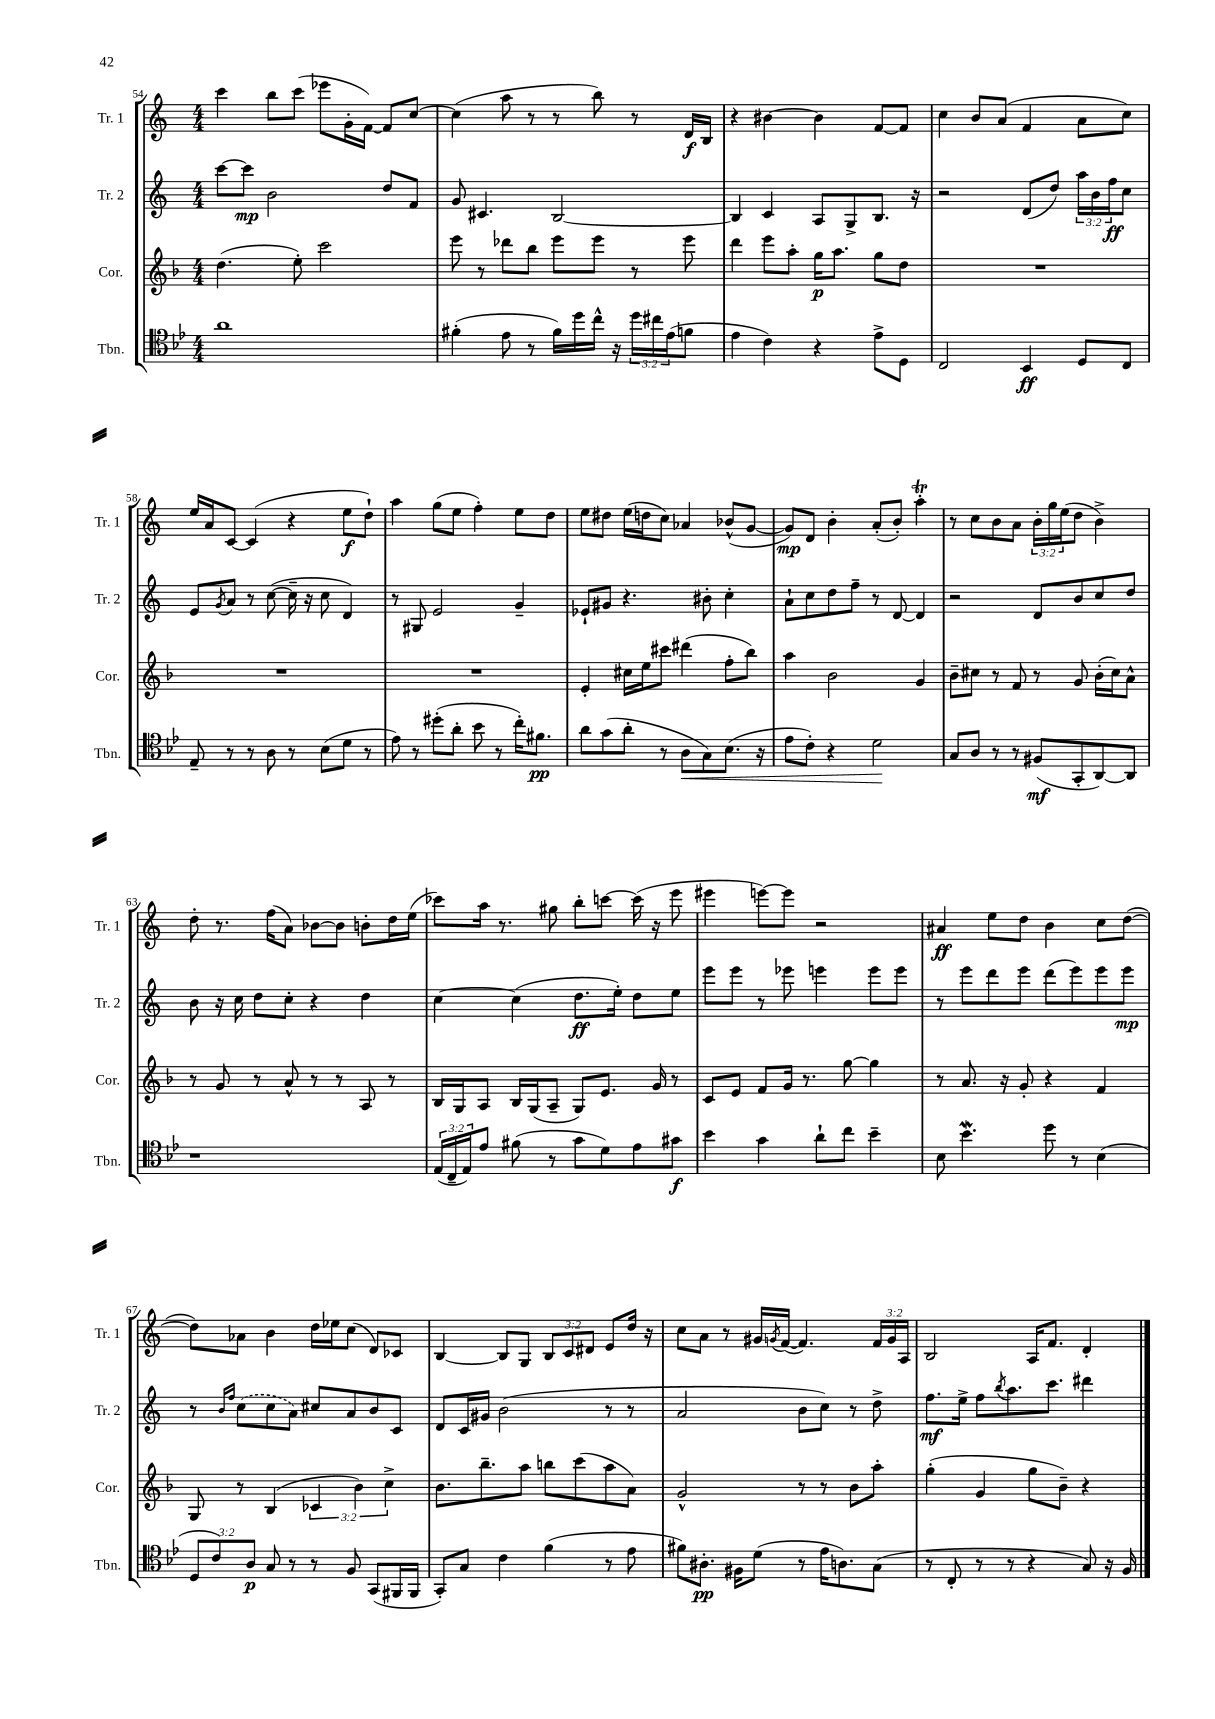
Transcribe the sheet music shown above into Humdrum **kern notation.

**kern	**kern	**kern	**kern
*staff4	*staff3	*staff2	*staff1
*clefC4	*clefG2	*clefG2	*clefG2
*k[b-e-]	*k[b-]	*k[]	*k[]
*M4/4	*M4/4	*M4/4	*M4/4
1a	(4.dd	[8ccc	4ccc
.	.	8ccc]	.
.	.	2b	8bb
.	8ee')	.	(8ccc
.	2ccc	.	8eee-
.	.	.	16g'
.	.	.	[16f)
.	.	8dd	8f]
.	.	8f	[8cc
=	=	=	=
(4f#'	8eee	8g	(4cc]
.	8r	4.c#	.
8e-	8ddd-	.	8aa
8r	8bb-	.	8r
16f#)	8eee	[2B	8r
16dd	.	.	.
16cc^^	8eee	.	8bb)
16r	.	.	.
24dd	8r	.	8r
24cc#	.	.	.
(24e-	.	.	.
8f	8eee	.	16d
.	.	.	16B
=	=	=	=
4e-	4ddd	4B]	4r
4c)	8eee	4c	[4b#
.	8aa'	.	.
4r	16gg	8A	4b#]
.	8.aa	.	.
.	.	8G^	.
8e-^	8gg	8.B	[8f
8D	8dd	.	8f]
.	.	16r	.
=	=	=	=
2C	1r	2r	4cc
.	.	.	8b
.	.	.	(8a
4BB-	.	(8d	4f
.	.	8dd)	.
8D	.	24aa	8a
.	.	24b	.
.	.	24ff	.
8C	.	8cc	8cc)
=	=	=	=
8E-~	1r	8e	16ee
.	.	.	16a
.	.	8qg	.
8r	.	8a	[8c
8r	.	8r	(4c]
8A	.	([8cc	.
8r	.	16cc~]	4r
.	.	16r	.
(8B-	.	8cc	.
8d	.	4d)	8ee
8r	.	.	8dd`)
=	=	=	=
8e-)	1r	8r	4aa
8r	.	8G#	.
(8dd#'	.	2e	(8gg
8a'	.	.	8ee
8b-	.	.	4ff')
8r	.	.	.
16cc')	.	4g~	8ee
8.f#	.	.	.
.	.	.	8dd
=	=	=	=
8a	4e'	8e-`	8ee
(8g	.	8g#	8dd#
8a'	16cc#	4.r	(16ee
.	16ee	.	16dd
8r	8ccc#	.	8cc)
8A	(4ddd#	.	4a-
8G)	.	8b#'	.
(8.B-	8ff'	4cc'	(8b-^^
.	8bb-)	.	[8g
16r	.	.	.
=	=	=	=
8e-	4aa	8a`	8g])
8c')	.	8cc	8d
4r	2b-	8dd	4b'
.	.	8ff~	.
2d	.	8r	(8a'
.	.	[8d	8b')
.	4g	4d]	4aa'
=	=	=	=
8G	8b-~	2r	8r
8A	8cc#	.	8cc
8r	8r	.	8b
8r	8f	.	8a
(8F#	8r	8d	24b'
.	.	.	24gg
.	.	.	(24ee
8GG'	8g	8b	8dd
[8AA)	(16b-'	8cc	4b^)
.	16cc#)	.	.
8AA]	8a^^	8dd	.
=	=	=	=
1r	8r	8b	8dd'
.	8g	16r	8.r
.	.	16cc	.
.	8r	8dd	.
.	.	.	(16ff
.	8a^^	8cc'	8a)
.	8r	4r	[8b-
.	8r	.	8b-]
.	8A	4dd	8b'
.	8r	.	16dd
.	.	.	(16ee
=	=	=	=
(24E-	16B-	[4cc	8ccc-)
24C~	.	.	.
.	16G	.	.
24E-)	.	.	.
8e-	8A	.	16aa
.	.	.	8.r
(8f#	16B-	(4cc]	.
.	(16G	.	.
8r	8A~	.	8gg#
8g	8G)	8.dd	8bb'
8d)	8.e	.	[8ccc
.	.	16ee')	.
8e-	.	8dd	(16ccc]
.	16g	.	16r
8g#	8r	8ee	8eee
=	=	=	=
4b-	8c	8eee	4eee#
.	8e	8eee	.
4g	8f	8r	[8eee)
.	16g	8eee-	8eee]
.	8.r	.	.
8a`	.	4eee	2r
8cc	[8gg	.	.
4b-~	4gg]	8eee	.
.	.	8eee	.
=	=	=	=
8B-	8r	8r	4a#
4.b-	8.a	8eee	.
.	.	8ddd	8ee
.	16r	.	.
.	8g'	8eee	8dd
8dd	4r	(8ddd	4b
8r	.	8eee)	.
(4B-	4f	8eee	8cc
.	.	8eee	([8dd
=	=	=	=
12D	8G	8r	8dd])
12c)	.	.	.
.	.	16qqb	.
.	.	16qqff	.
.	8r	(8cc	8a-
12A	.	.	.
8G	(4B-	8cc	4b
8r	.	8a)	.
8r	6c-	8cc#	16dd
.	.	.	16ee-
8F	.	8a	(8cc
.	6b-)	.	.
(8GG	.	8b	8d)
.	6cc^	.	.
16FF#	.	8c	8c-
16FF#	.	.	.
=	=	=	=
8GG')	8.b-	8d	[4B
8G	.	16c	.
.	8.bb-~	16g#	.
4c	.	(2b	8B]
.	8aa	.	8G
(4f	8bb	.	12B
.	.	.	12c
.	(8ccc	.	.
.	.	.	12d#
8r	8aa	8r	8e
8e-	8a)	8r	16dd
.	.	.	16r
=	=	=	=
8f#)	2g^^	2a	8cc
8.A#'	.	.	8a
.	.	.	8r
16F#	.	.	.
(8d	.	.	16g#
.	.	.	8qg
.	.	.	([16f
8r	8r	8b	4.f])
16e-	8r	8cc)	.
8.A)	.	.	.
.	8b-	8r	.
(8G	8aa'	8dd^	24f
.	.	.	24g
.	.	.	24A
=	=	=	=
8r	(4gg'	8.ff	2B
8C'	.	.	.
.	.	16ee^	.
8r	4g	8ff	.
.	.	8qbb	.
8r	.	8.aa	.
4r	8gg	.	16A
.	.	8.ccc	8.f
.	8b-~)	.	.
8G)	4r	4ddd#	4d'
16r	.	.	.
16F	.	.	.
==	==	==	==
*-	*-	*-	*-
